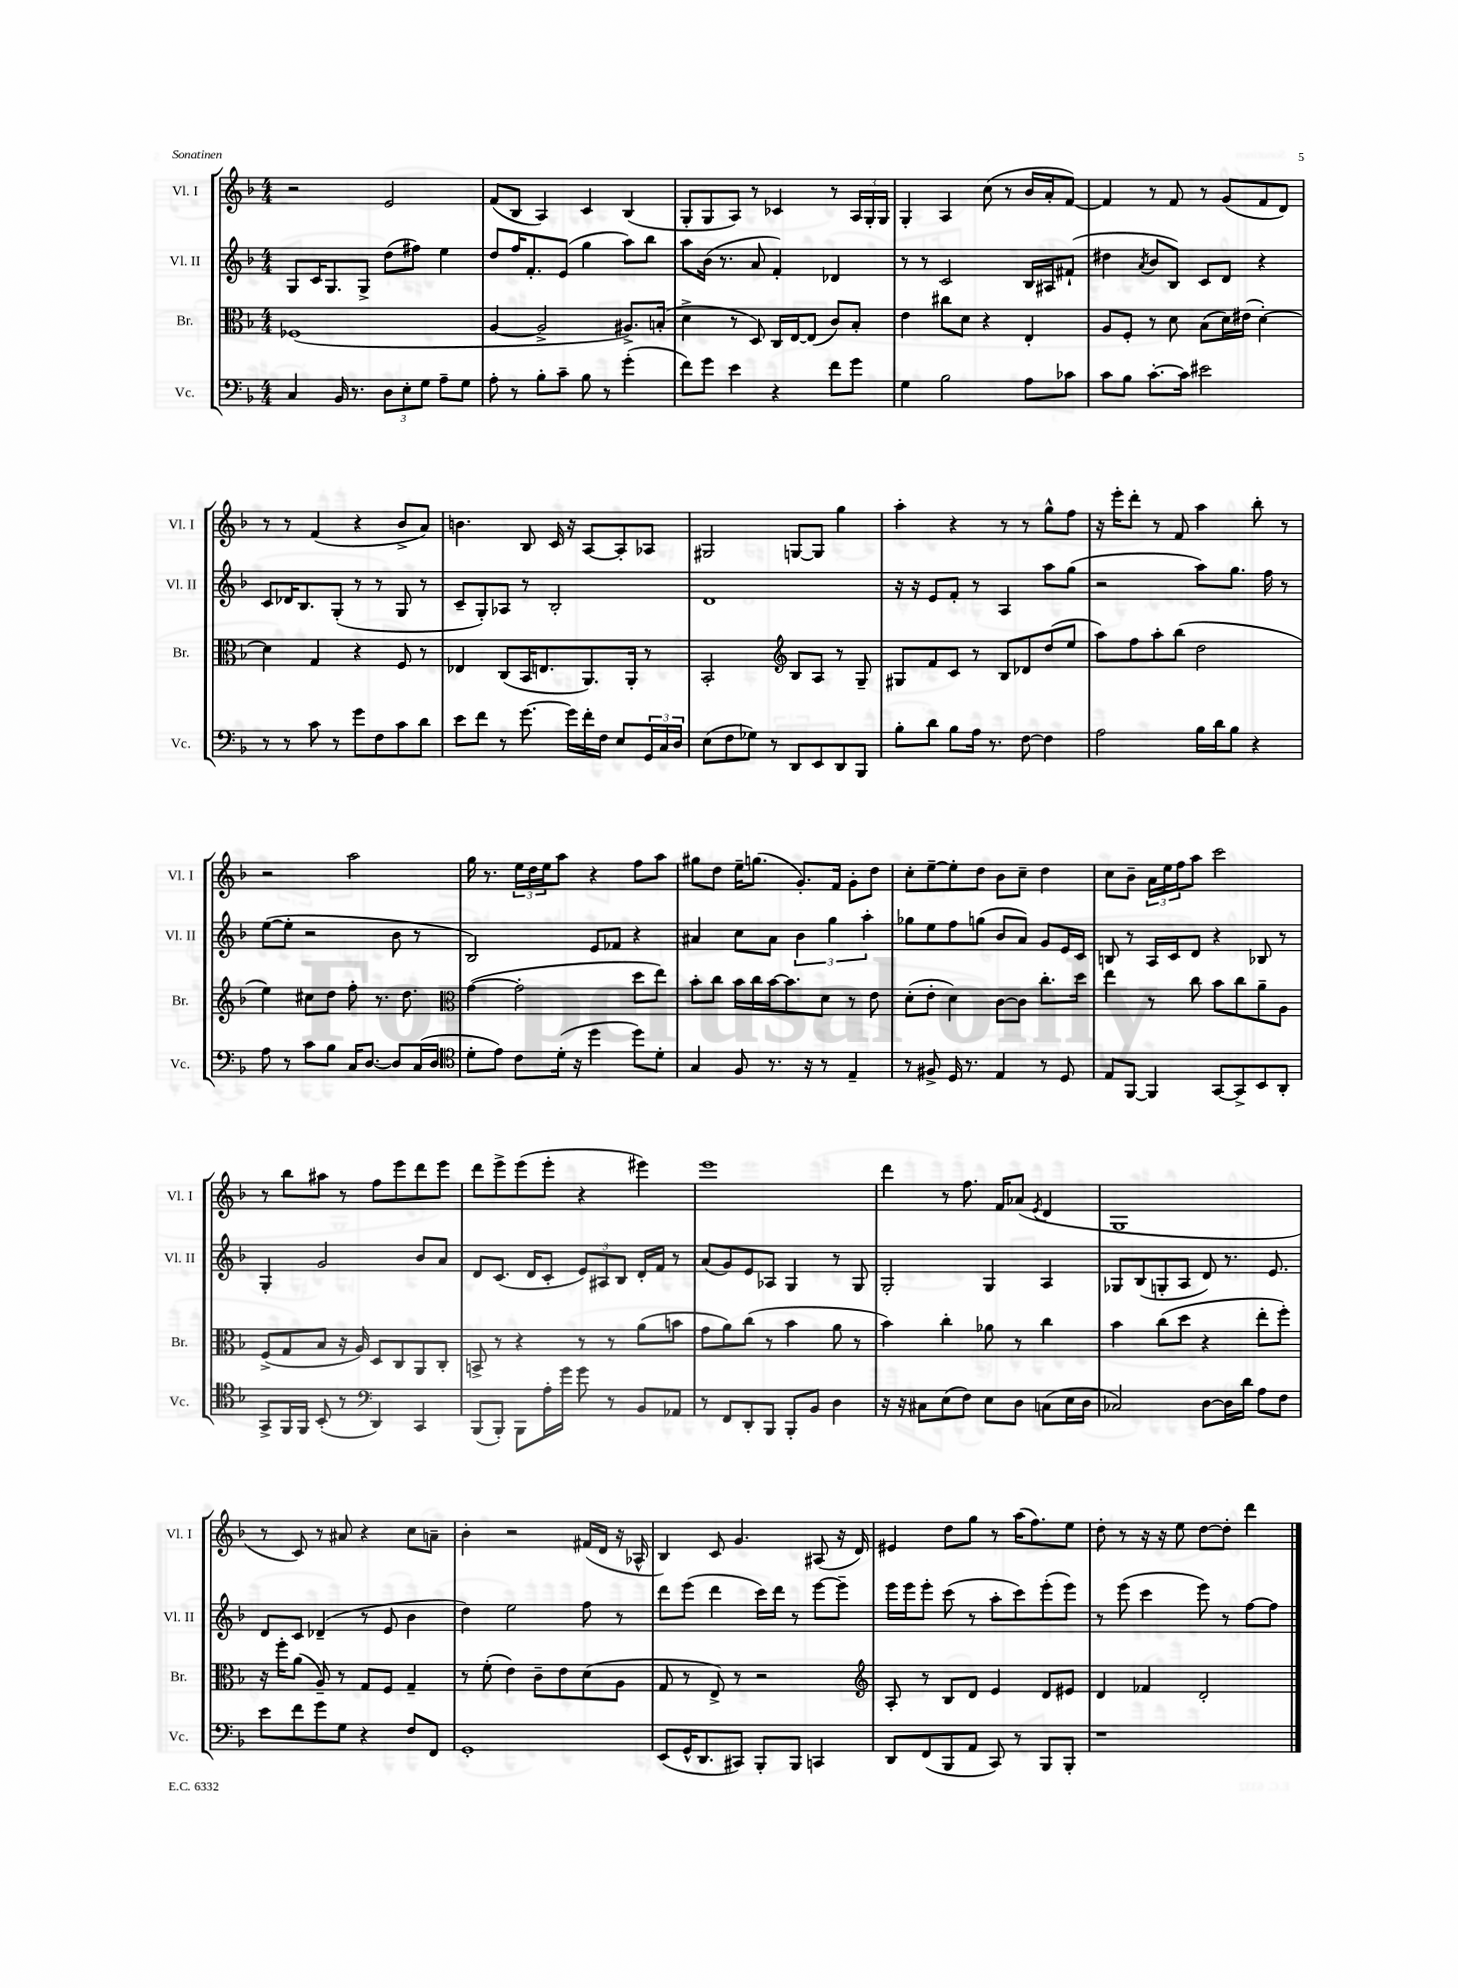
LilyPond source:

<<
\new StaffGroup <<
\new Staff = "s0" \with { instrumentName = "Vl. I" shortInstrumentName = "Vl. I" } {
    \clef treble \key f \major \numericTimeSignature \time 4/4
    r2 e'2 |
    f'8( bes8 a4) c'4 bes4( |
    g8-. g8 a8) r8 ces'4 r8 \tuplet 3/2 { a16 g16-. g16 } |
    g4-. a4 c''8( r8 bes'16 a'16-. f'8~) |
    f'4 r8 f'8 r8 g'8( f'8 d'8) |
    r8 r8 f'4( r4 bes'8-> a'8) |
    b'4. bes8 c'16 r16 a8~ a8-. aes8 |
    gis2 g8~ g8 g''4 |
    a''4-. r4 r8 r8 g''8-^ f''8 |
    r16 e'''16-. d'''8-. r8 f'8 a''4 bes''8-. r8 |
    r2 a''2 |
    g''16 r8. \tuplet 3/2 { e''16 d''16 e''16 } a''8 r4 f''8 a''8 |
    gis''8 d''8 e''16-- g''8.( g'8.-.) f'16 g'8-. d''8 |
    c''8-. e''8~-- e''8-. d''8 bes'8 c''8-- d''4 |
    c''8 bes'8-- \tuplet 3/2 { a'16 e''16 f''16 } a''8 c'''2 |
    r8 bes''8 ais''8 r8 f''8 e'''8 d'''8 e'''8 |
    d'''8 e'''8-> e'''8( e'''8-. r4 eis'''4) |
    e'''1 |
    d'''4 r8 f''8. f'16 aes'8( \acciaccatura { e'8 } d'4 |
    g1 |
    r8 c'8) r8 ais'8 r4 c''8 a'8-- |
    bes'4-. r2 fis'16( d'16 r16 aes16-^ |
    bes4) c'8 g'4. ais8( r16 d'16) |
    eis'4 d''8 g''8 r8 a''16( f''8.) e''8 |
    d''8-. r8 r16 r16 e''8 d''8~ d''8-. d'''4 \bar "|." |
}
\new Staff = "s1" \with { instrumentName = "Vl. II" shortInstrumentName = "Vl. II" } {
    \clef treble \key f \major \numericTimeSignature \time 4/4
    g8 c'16 g8. g8-> d''8( fis''8) e''4 |
    d''8 f''16 f'8.-. e'8( g''4 a''8) bes''8 |
    a''8 bes'16( r8. a'8 f'4-.) des'4 |
    r8 r8 c'2 bes16 ais16 fis'8-!( |
    dis''4 \acciaccatura { a'8 } bes'8 bes8) c'8 d'8 r4 |
    c'8 des'16 bes8. g8-.( r8 r8 g8 r8 |
    c'8-- g8-.) aes8 r8 bes2-. |
    d'1 |
    r16 r16 e'8 f'8-. r8 a4 a''8 g''8( |
    r2 a''8) g''8. f''16 r8 |
    e''8~( e''8-. r2 bes'8 r8 |
    bes2) e'8 fes'8 r4 |
    ais'4 c''8 ais'8 \tuplet 3/2 { bes'4 g''4 a''4-. } |
    ges''8 e''8 f''8 g''8( bes'8 a'8) g'8 e'16 c'16 |
    b8 r8 a16 c'16 d'8 r4 bes8 r8 |
    g4-. g'2 bes'8 a'8 |
    d'8 c'8.( d'16 c'8-. \tuplet 3/2 { e'8) ais8 bes8 } d'16-. f'16 r8 |
    a'8( g'8) e'8 aes8 g4 r8 g8 |
    g2-. g4 a4 |
    ges8 bes8( g8-. a8 d'8) r8. e'8. |
    d'8 c'8 des'4--( r8 e'8 bes'4 |
    d''4) e''2 f''8 r8 |
    d'''8 e'''8( d'''4 c'''16) d'''16 r8 e'''8~ e'''8-- |
    e'''16 e'''16 e'''8-. c'''8( r8 a''8-. c'''8) e'''8-.( e'''8) |
    r8 e'''8( c'''4 e'''8) r8 f''8~ f''8 \bar "|." |
}
\new Staff = "s2" \with { instrumentName = "Br." shortInstrumentName = "Br." } {
    \clef alto \key f \major \numericTimeSignature \time 4/4
    fes1( |
    a4~ a2-> ais8.->) b16-.( |
    d'4-> r8 d8) c16 e16~ e8( c'8) bes8-. |
    e'4 cis''8 d'8 r4 e4-. |
    a8 f8-. r8 d'8 bes8( d'16) eis'16( d'4~-.) |
    d'4 g4 r4 f8 r8 |
    ees4 c8( bes,16 e8. a,8.) a,16-. r8 |
    bes,2-. \clef treble bes8 a8 r8 g8-- |
    gis8 f'8 c'8 r8 bes8 des'8 d''8( e''8 |
    a''8) f''8 a''8-. bes''8( d''2 |
    e''4) cis''8 d''8 f''8-. r8. d''8. |
    \clef alto g'4~( g'2-. d''8 e''8) |
    bes'8-. c''8 bes'16 c''16 bes'16~ bes'8. d'8 r8 e'8 |
    d'8-.( e'8-. d'4) c'8~ c'8 c''8.-. d''16 |
    e''4 r8 c''8 bes'8 c''8 a'8-- a8 |
    f8->( g8 bes8 r16 a16) d8 c8 a,8 c8-. |
    b,8-> r8 r4 r8 r8 a'8( b'8 |
    g'8 a'8) c''8( r8 bes'4 a'8 r8 |
    bes'4) c''4-. aes'8 r8 c''4 |
    bes'4 c''8( d''8 r4 e''8-. f''8-.) |
    r16 f''16-. a'8( a8--) r8 g8 f8 g4-- |
    r8 f'8-.( e'4) c'8-- e'8 d'8( a8 |
    g8 r8 e8->) r8 r2 |
    \clef treble a8-. r8 bes8 d'8 e'4 d'8 eis'8 |
    d'4 fes'4 d'2-. \bar "|." |
}
\new Staff = "s3" \with { instrumentName = "Vc." shortInstrumentName = "Vc." } {
    \clef bass \key f \major \numericTimeSignature \time 4/4
    c4 bes,16 r8. \tuplet 3/2 { d8 e8-. g8 } a8-- g8 |
    a8-. r8 bes8-. c'8-- bes8 r8 g'4-.( |
    f'8) g'8 e'4 r4 f'8 g'8 |
    g4 bes2 a8 ces'8 |
    c'8 bes8 c'8.~-. c'16 eis'2 |
    r8 r8 c'8 r8 g'8 f8 c'8 d'8 |
    e'8 f'8 r8 g'8.~ g'16 f'16-. f16 e8 \tuplet 3/2 { g,16 c16 d16 } |
    e8( f8 ges8) r8 d,8 e,8 d,8 bes,,8 |
    bes8-. d'8 bes8 a16 r8. f8~ f4 |
    a2 bes16 d'16 bes8 r4 |
    a8 r8 c'8 bes8 c16 d8.~ d8 c16( d16 |
    \clef tenor d'8-. e'8) c'8 d'16-.( r16 d''4 d''8) d'8-. |
    g4 f8 r8. r16 r8 e4-- |
    r8 fis8-> d16 r8. e4 r8 d8 |
    e8 f,8~ f,4 g,8~ g,8-> bes,8 a,8-. |
    g,8-> f,16 f,16 bes,8-.( r8 \clef bass d,4) c,4 |
    bes,,8( bes,,8-.) bes,,8 a16-. g'16 g'8 r8 bes,8 aes,8 |
    r8 f,8 d,8-. bes,,8 bes,,8-. bes,8 d4 |
    r16 r16 cis8 e8( f8) e8 d8 c8( e16 d16 |
    ces2) d8~ d16 d'16 a8 f8 |
    e'8 f'8 g'8 g8 r4 f8 f,8 |
    g,1-. |
    e,8( g,16-^ d,8. cis,8) bes,,8-. bes,,8 c,4 |
    d,8 f,8( bes,,8 a,8 c,8) r8 bes,,8 bes,,8-. |
    r1 \bar "|." |
}
>>
>>
\layout { \context { \Score \remove "Bar_number_engraver" } }
